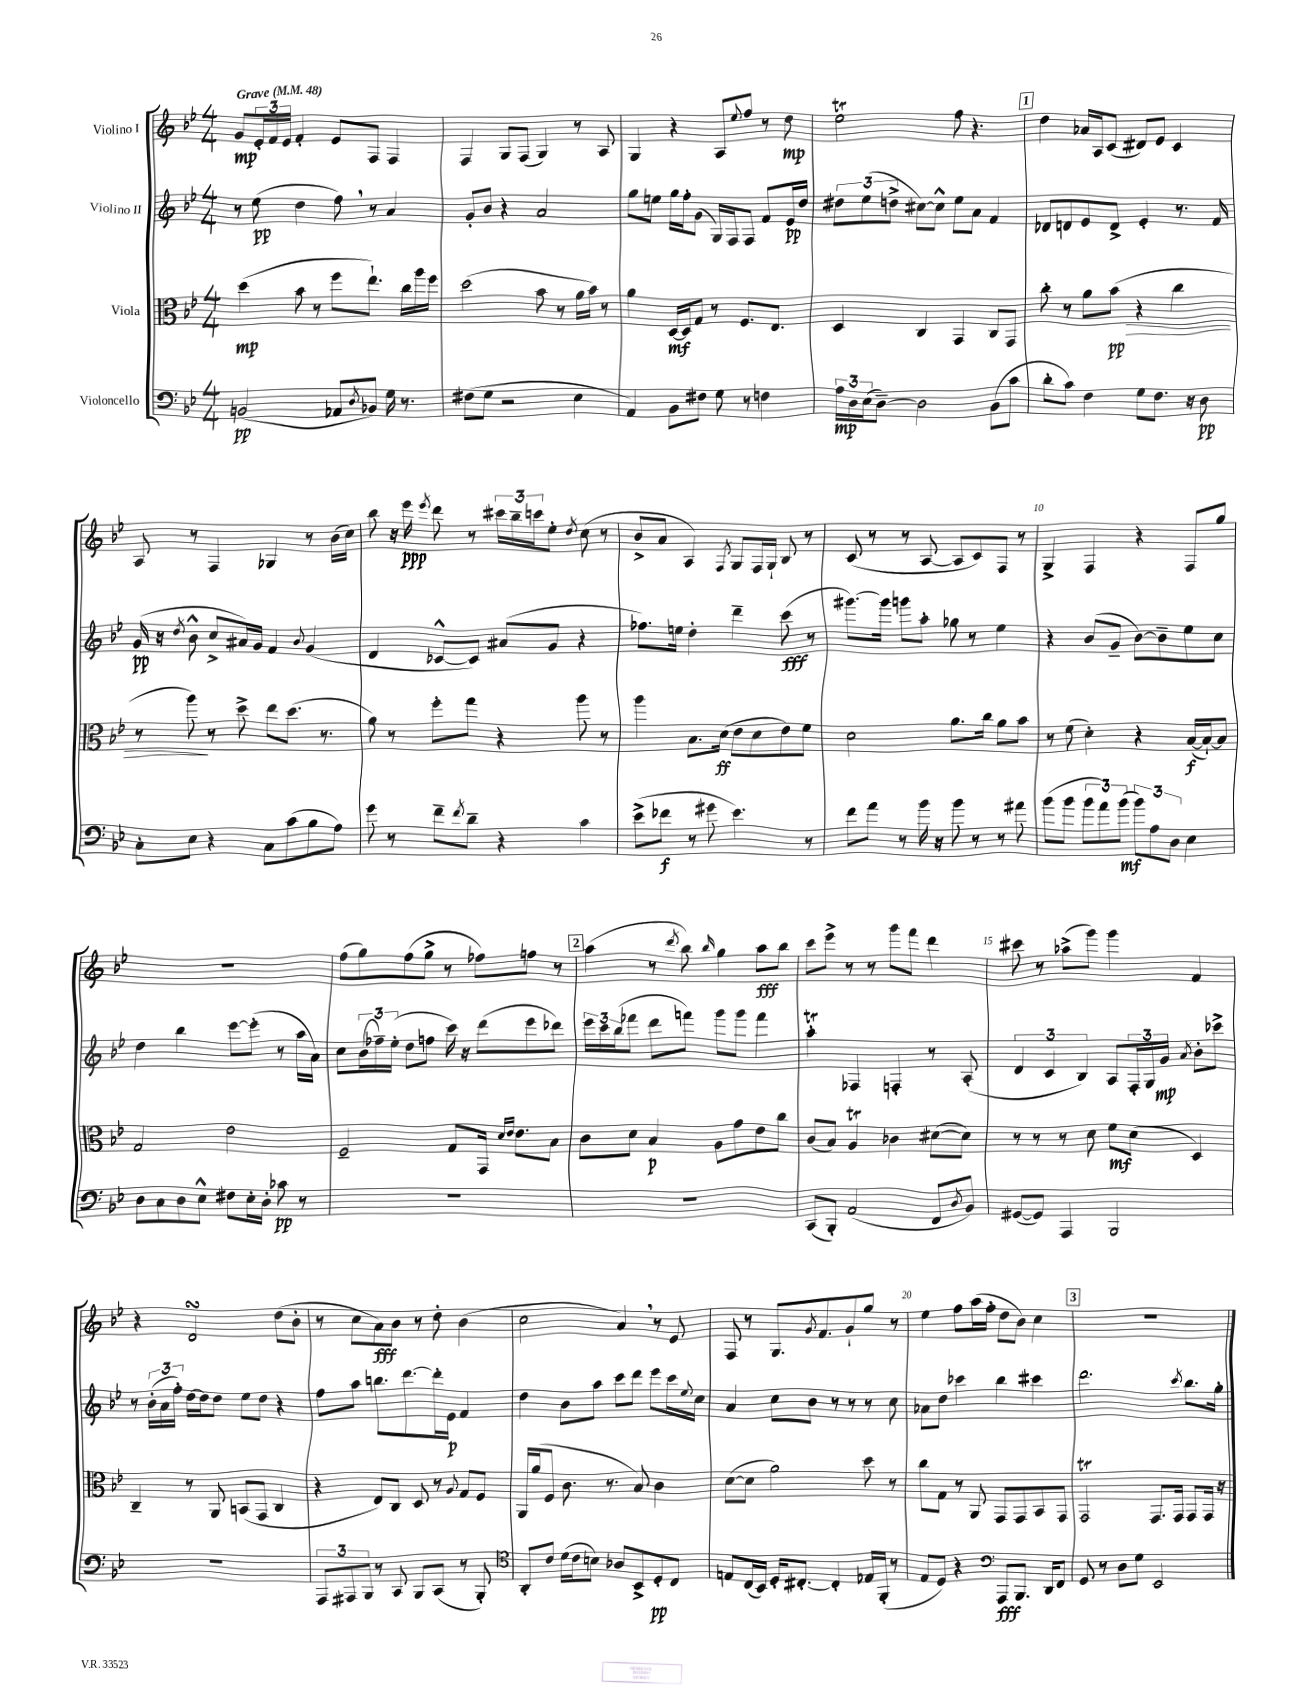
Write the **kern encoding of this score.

**kern	**kern	**kern	**kern
*staff4	*staff3	*staff2	*staff1
*clefF4	*clefC3	*clefG2	*clefG2
*k[b-e-]	*k[b-e-]	*k[b-e-]	*k[b-e-]
*M4/4	*M4/4	*M4/4	*M4/4
*MM48	*MM48	*MM48	*MM48
(2BB	(4dd	8r	8g
.	.	(8ee-	24e-'
.	.	.	24f
.	.	.	24e-
.	8b-	4dd	4f'
.	8r	.	.
8AA-	8ff	8ff)	8e-
8qD	.	.	.
8BB-)	8.ee-`)	8r	8F
16G	.	4a	4F
8.r	16cc	.	.
.	16aa	.	.
.	16ff	.	.
=	=	=	=
(8F#	(2dd	8g'	4F
8G	.	8b-	.
2r	.	4r	8G
.	.	.	(8F
.	8b-	2a	4G)
.	8r	.	.
4E-	16a	.	8r
.	16b-)	.	.
.	8r	.	8A
=	=	=	=
4AA)	4a	8gg	4G
.	.	8ee	.
8BB-	[16D	16gg	4r
.	16D]	16ff'	.
8F#	8G	(8g	.
8G	8r	16G)	8A
.	.	16F	.
.	.	.	8qqee-
8r	8.F	8F	8ff
4F	.	8f	8r
.	8.E-	.	.
.	.	16e-	8dd
.	.	16dd	.
=	=	=	=
24A	4D	12dd#	2ee-
24D	.	.	.
(24E-	.	(12ee-	.
[8D~)	.	.	.
.	.	12dd^	.
2D]	4C	[8cc#)	.
.	.	8cc#^^]	.
.	4GG	8ee-	8ff
.	.	8a	4.r
(8BB-	8C	4f	.
8c	8GG	.	.
=	=	=	=
8d'	8cc'	8d-	4dd
8c)	8r	8d	.
4F	8a	8e-	16a-
.	.	.	16A
.	(8b-	8d^	(8c
8G	4r	4e-'	8d#)
8.F	.	.	8e-
.	4cc	8.r	4c
16r	.	.	.
8D	.	.	.
.	.	16f	.
=	=	=	=
8C'	8r	(16g	8A
.	.	16r	.
.	.	8qdd	.
8E-	8aa)	8b-^^	8r
4r	8r	8cc^	4F
.	8dd^	16a#)	.
.	.	16g	.
8C	8ee-	4f	4G-
(8c	(8.dd	.	.
.	.	8qqb-	.
8B-	.	(4g	8r
.	8.r	.	.
8A)	.	.	(16b-
.	.	.	16cc)
=	=	=	=
8g	8a)	4d	8bb-
8r	8r	.	16r
.	.	.	16eee-
.	.	.	8qeee-
8f~	8ff'	[8c-^^	8ddd
8qf	.	.	.
8d~	8gg	8c-])	8r
4r	4r	(8a#	24ccc#
.	.	.	24bb-~
.	.	.	24ccc
.	.	8g	8ee-'
.	.	.	8qdd
4c	8aa	4r	(8cc
.	8r	.	8r
=	=	=	=
(8e-^	4aa	8.ff-)	8b-^
8f-	.	.	8a
.	.	16ee	.
8r	8.B-	4dd'	4A)
8g#	.	.	.
.	(16d	.	.
.	.	.	8qF
4.e-)	8e-	4ddd~	8G
.	8d	.	16F
.	.	.	16G`
.	8e-)	(8ccc	8B-
8r	8f	8r	8r
=	=	=	=
8f	2d	[8.ggg#)	(8c
8a	.	.	8r
.	.	16ggg#]	.
8r	.	8ggg	8r
16b-	.	8aa'	[8A
16r	.	.	.
8b-	8.a	8gg-	8A]
8r	.	8r	8c)
.	16cc	.	.
8r	8a	4ee-	8F
8a#	8b-	.	8r
=	=	=	=
(8b-	8r	4r	4G^
8b-	(8f	.	.
12b-	4d')	(8b-	4F
12a)	.	.	.
.	.	8g~	.
(12b-	.	.	.
12b-)	4r	[8b-)	4r
12A	.	.	.
.	.	8b-~]	.
12D	.	.	.
4E-	([16B-	8ee-	8F
.	16B-`_)	.	.
.	8B-]	8cc	8gg
=	=	=	=
8D	2G	4dd	1r
8C	.	.	.
8D	.	4bb-	.
8E-^^	.	.	.
8F#	2e-	[8eee-	.
16E-'	.	(8eee-']	.
16D'	.	.	.
8c-	.	8r	.
8r	.	16aa	.
.	.	16a)	.
=	=	=	=
1r	2F~	8cc	(8ff
.	.	(24b-	8gg)
.	.	24ff-~)	.
.	.	(24ee-'	.
.	.	8dd	(8ff
.	.	8ff	8gg^
.	8G	16ccc)	8r
.	.	16r	.
.	16GG	(8ddd	8ff-)
.	16qqd	.	.
.	16qqe-	.	.
.	8.e-	.	.
.	.	8eee-	8ff
.	8B-	8ddd-)	8r
=	=	=	=
1r	8c	24eee-	(4aa
.	.	24ccc	.
.	.	(24bb-	.
.	8d	8fff-	.
.	4B-	8ddd	8r
.	.	.	8qddd
.	.	8fff)	8bb-)
.	.	.	16qqbb-
.	8A	8ggg	4gg
.	8g	8ggg	.
.	8e-	4fff	8aa
.	8cc	.	8bb-
=	=	=	=
(8CC	(8c	4aa'	8ccc
8BBB-')	8B-)	.	8eee-^
(2AA	4A	4F-	8r
.	.	.	8r
.	4c-	4F'	8ggg
.	.	.	8fff
8FF	([8d#	8r	4ddd
8qD	.	.	.
8BB-)	8d#])	(8A'	.
=	=	=	=
([8GG#	8r	6d	8ccc#
8GG#])	8r	.	8r
.	.	6c	.
4AAA	8r	.	(8aa-^
.	.	6B-)	.
.	8d	.	8ggg)
2BBB-	8f	8A	4ggg
.	(8d	24F'	.
.	.	24G	.
.	.	24g	.
.	.	8qa	.
.	4D)	8b-'	4f
.	.	8ccc-^	.
=	=	=	=
1r	4C~	8r	4r
.	.	(24b-'	.
.	.	24a	.
.	.	24ff')	.
.	8r	[16dd	2d
.	.	16dd]	.
.	8AA	8dd	.
.	(8BB	8ee-	.
.	8GG	8dd	.
.	4C	4r	(8dd
.	.	.	8b-'
=	=	=	=
12AAA	4r	8ff	8r
12AAA#	.	.	.
.	.	8aa	8cc
12BBB-	.	.	.
8r	8E-)	8.bb	8a)
8CC	8C	.	8b-
.	.	[8.ddd	.
8BBB-	8D	.	8r
(8CC	8r	16ddd']	8dd'
.	.	16e-	.
.	8qqA	.	.
8r	8G	4f	(4b-
8BBB-')	8F	.	.
=	=	=	=
*clefC4	*	*	*
8AA'	16AA	4dd	2cc
.	(16a	.	.
8c	8F	.	.
(16d	8.c	8b-	.
16c	.	.	.
8B)	.	8aa	.
.	8.r	.	.
8A-	.	8ccc	4a)
8BB-^	8B-)	8ddd	.
8D'	4c	8eee-	8r
8C	.	16ccc	8e-
.	.	8qqee-	.
.	.	16cc	.
=	=	=	=
8E	([8d	4a	8F
(16C	8d]	.	8r
16BB-)	.	.	.
16D'	2a)	8cc	8.G
[8.C#'	.	.	.
.	.	8b-	.
.	.	.	8qg
.	.	.	8.f
4C#']	.	8r	.
.	.	8r	8g`
16E-	8dd	8r	8gg
(16FF'	.	.	.
8r	8r	8cc	8r
=	=	=	=
8E-	8cc	8a-	4ee-
8D)	8G	8dd	.
4r	8r	4ccc-	8ff
.	8AA	.	(16aa
.	.	.	16ff'
*clefF4	*	*	*
8AAA	8GG	4bb-	8dd
8.BBB-	8GG	.	8b-)
.	8BB-	4ccc#	4cc
16DD	.	.	.
8FF	8GG	.	.
=	=	=	=
8GG	2GG	2.ddd	1r
8r	.	.	.
8D	.	.	.
8G	.	.	.
2EE-	8.GG	.	.
.	16GG	.	.
.	.	8qccc	.
.	8GG	8.bb-	.
.	16GG	.	.
.	16r	16gg'	.
==	==	==	==
*-	*-	*-	*-
